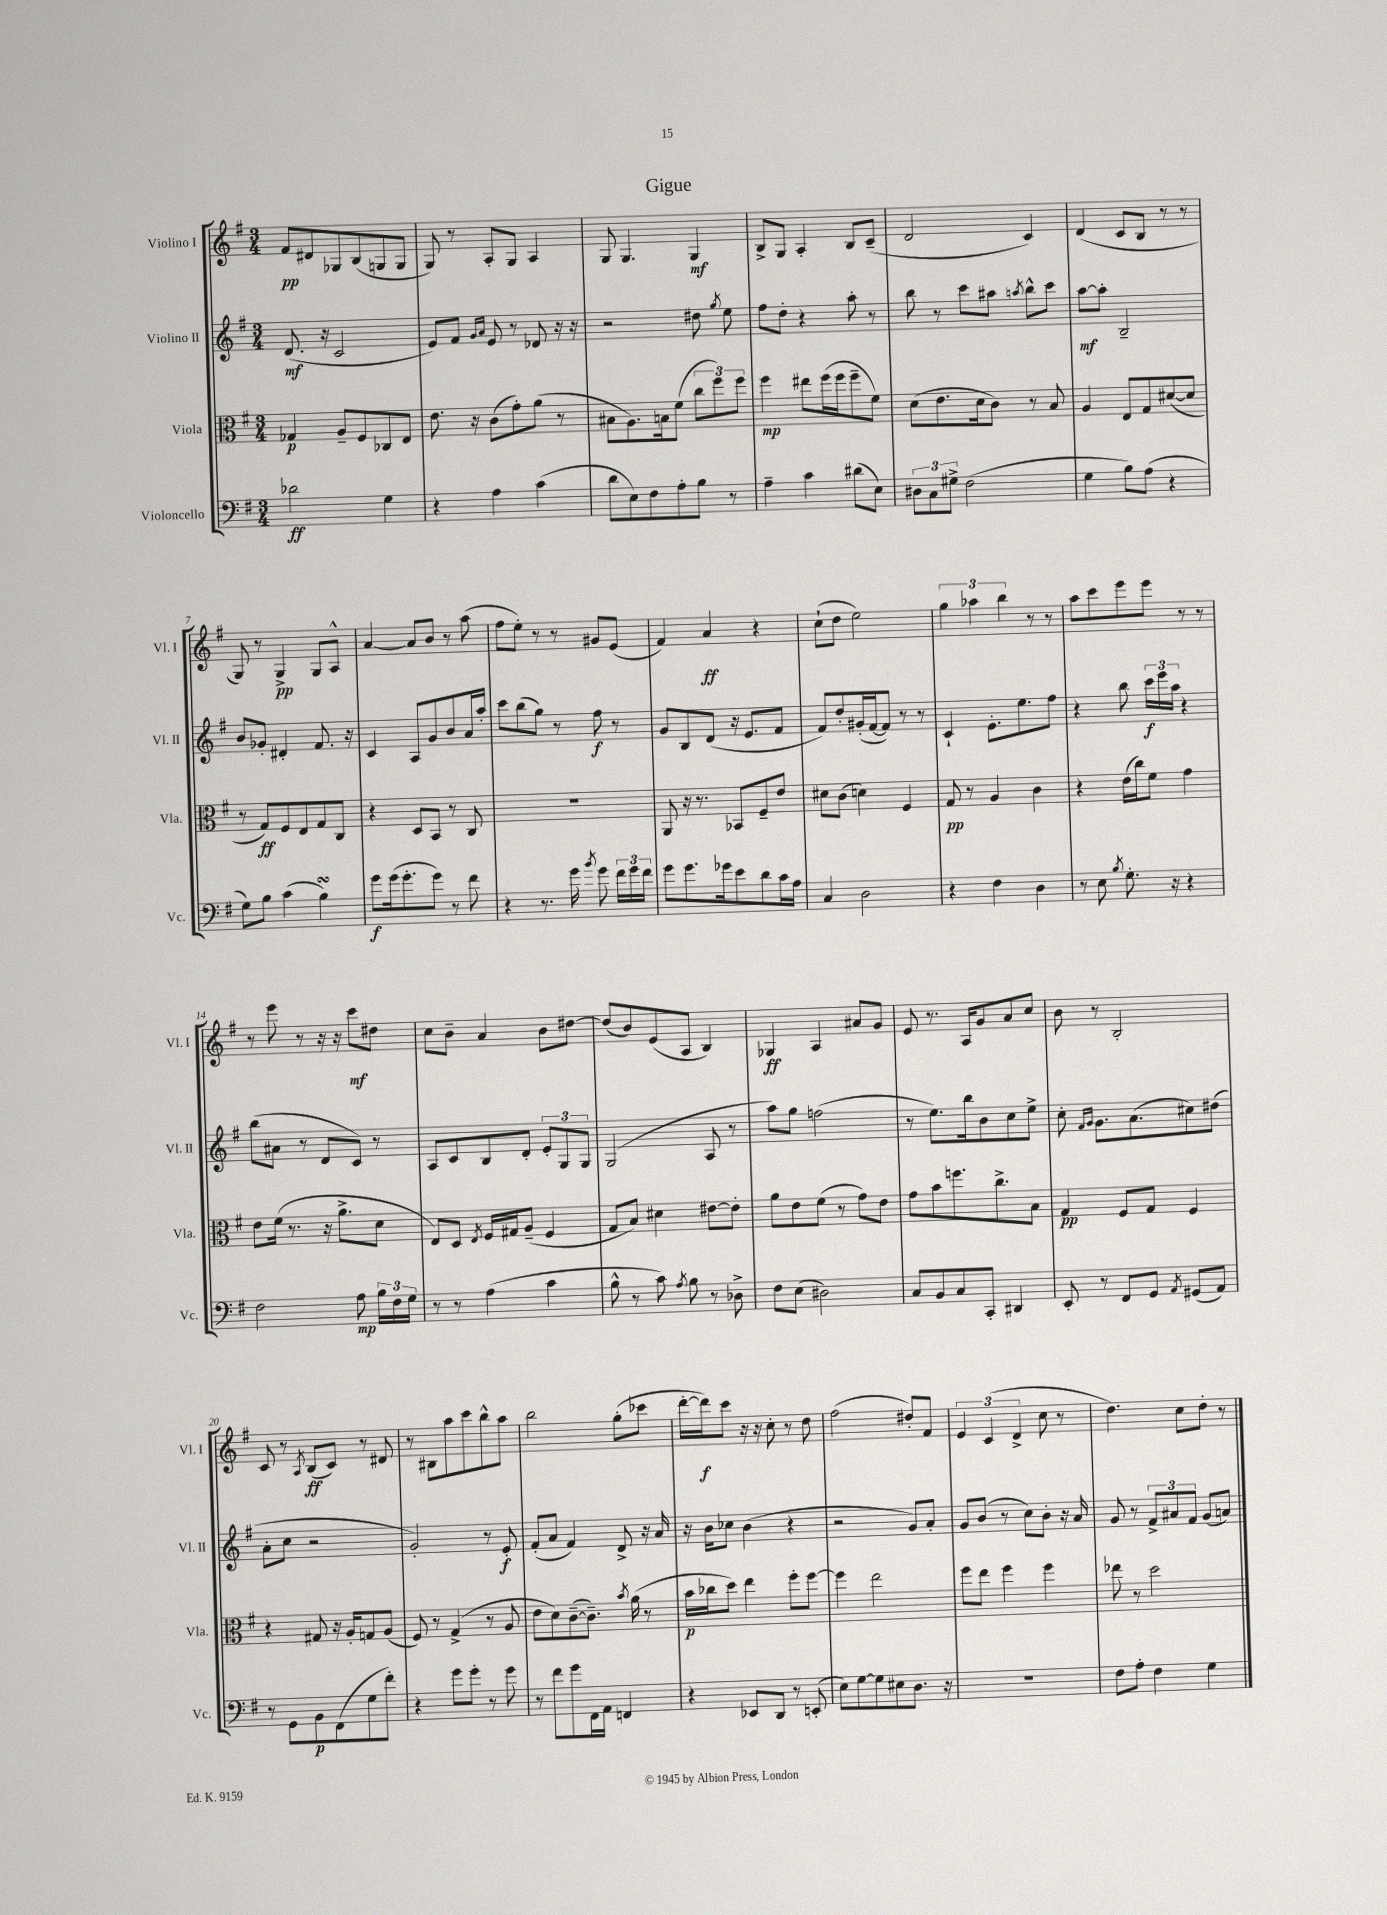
\header { title = "Gigue" }
<<
\new StaffGroup <<
\new Staff = "s0" \with { instrumentName = "Violino I" shortInstrumentName = "Vl. I" } {
    \clef treble \key g \major \numericTimeSignature \time 3/4
    \autoBeamOff fis'8[\pp dis'8 ges8 b8( g8 g8] |
    g8) r8 a8[-. g8] a4 |
    g8 g4. g4\mf |
    b8[-> g8] a4-. b8[ c'8]--( |
    d'2 c'4) |
    d'4( c'8[ b8] r8 r8 |
    g8) r8 g4->\pp g8[ a8]-^ |
    a'4~ a'8[ b'8] r8 a''8( |
    fis''8[ e''8]-.) r8 r8 gis'8[ e'8]( |
    fis'4) a'4\ff r4 |
    c''8[-!( d''8] e''2) |
    \tuplet 3/2 { g''4 aes''4 b''4 } r8 r8 |
    a''8[ c'''8 e'''8 e'''8] r8 r8 |
    r8 e'''8 r8 r16 r16 c'''8[\mf dis''8] |
    c''8[ b'8]-- a'4 b'8[ dis''8]~ |
    dis''8[( b'8) e'8( a8] b4) |
    ges4\ff a4 ais'8[ g'8] |
    e'8 r8. a16[ g'8 a'8 c''8] |
    b'8 r8 b2-. |
    c'8 r8 \acciaccatura { a8 } b8[\ff( c'8]) r8 dis'8 |
    r8 bis8[ a''8 c'''8 b''8-^ a''8] |
    b''2 g''8[-.( ces'''8] |
    d'''16[~-. d'''16\f) c'''8] r16 r16 c''8-. r8 d''8 |
    fis''2( dis''8[-.) fis'8] |
    \tuplet 3/2 { e'4 c'4( d'4-> } c''8 r8 |
    d''4.) c''8[ d''8]-. r8 \bar "|." |
}
\new Staff = "s1" \with { instrumentName = "Violino II" shortInstrumentName = "Vl. II" } {
    \clef treble \key g \major \numericTimeSignature \time 3/4
    \autoBeamOff d'8.\mf( r16 c'2 |
    e'8[) fis'8] \grace { g'16[ a'16] } e'8 r8 des'8 r16 r16 |
    r2 dis''8 \acciaccatura { g''8 } e''8 |
    fis''8[ d''8]-. r4 a''8-. r8 |
    b''8 r8 c'''8[ ais''8] \acciaccatura { a''8 } b''8[-^ c'''8] |
    a''8[~\mf a''8]-. b2-- |
    b'8[ ges'8]-. dis'4-. fis'8. r16 |
    c'4 a8[ g'8 b'8 a'16 a''16]-. |
    c'''8[ b''8( g''8]) r8 fis''8\f r8 |
    g'8[ b8 d'8]( r16 e'8.[ fis'8] |
    fis'8[) d''8-. gis'16-.( fis'16~ fis'8]) r8 r8 |
    c'4-! e'8.[-. e''8. fis''8] |
    r4 b''8 \tuplet 3/2 { c'''16[\f e'''16 a''16] } r4 |
    b''8[( ais'8] r8 d'8[ c'8]) r8 |
    a8[ c'8 b8 d'8]-. \tuplet 3/2 { e'8[-. g8 g8] } |
    g2( a8 r8 |
    a''8[) g''8] f''2( |
    r8 e''8.[) b''16 b'8 c''8 e''8]-> |
    c''8-. \grace { fis'16[ g'16] } g'8.[ a'8.( cis''8) dis''8]( |
    a'8[-. c''8] r2 |
    g'2-.) r8 e'8-.\f |
    fis'8[-.( a'8] fis'4) d'8-> r16 a'16 |
    r16 b'16[ ces''8] b'4( r4 |
    r2 g'8[) a'8]-. |
    g'8[ b'8]( r8 c''8[) b'8]-. r16 a'16 |
    g'8 r8 \tuplet 3/2 { fis'8[-> ais'8 fis'8] } g'8[( a'8]) \bar "|." |
}
\new Staff = "s2" \with { instrumentName = "Viola" shortInstrumentName = "Vla." } {
    \clef alto \key g \major \numericTimeSignature \time 3/4
    \autoBeamOff ges4\p a8[-- fis8 ces8 e8] |
    e'8. r16 c'8[( g'8-.) a'8]( r8 |
    bis8[ a8.) b16 fis'8]( \tuplet 3/2 { c''8[ fis''8) fis''8] } |
    fis''4\mp eis''8[ fis''16( fis''16 fis''8-- fis'8]) |
    d'8[( e'8. d'16 c'8]) r8 b8 |
    a4 e8[ g8 dis'8~( dis'8] |
    r8 g8[\ff) fis8 e8 g8 c8] |
    r4 d8[ b,8] r8 c8 |
    R2. |
    a,8 r16 r8. bes,8[ fis8-- e'8] |
    dis'8[ c'8]( d'4) fis4 |
    g8\pp r8 a4 c'4 |
    r4 e'16[( c''16) fis'8] g'4 |
    e'8[ fis'16]( r8. r16 a'8.[-> d'8] |
    e8[) d8] \acciaccatura { e8 } fis16[ gis16 a8]--( fis4 |
    g8[ b8]) dis'4 eis'8[~ eis'8]-. |
    a'8[ e'8 fis'8]( r8 g'8[) e'8] |
    g'8[ b'8 f''8. c''8.-> b8] |
    g4\pp fis8[ g8] fis4 |
    r4 gis8 r16 a16[-. g8 a8]( |
    fis8) r8 g4->( r8 a8 |
    e'8[ d'8) c'8~--( c'8.]--) \acciaccatura { b'8 } a'16( r8 |
    b'16[\p ces''16 d''8]) e''4 fis''8[-. fis''8]~ |
    fis''4 e''2 |
    fis''8[ e''8] fis''4 fis''4 |
    ees''8 r8 d''2 \bar "|." |
}
\new Staff = "s3" \with { instrumentName = "Violoncello" shortInstrumentName = "Vc." } {
    \clef bass \key g \major \numericTimeSignature \time 3/4
    \autoBeamOff des'2\ff g4 |
    r4 a4 c'4( |
    d'8[ e8) fis8 a8-. b8] r8 |
    a4-- c'4 dis'8[( e8]) |
    \tuplet 3/2 { dis8[ c8 gis8]-> } fis2( |
    g4 b8[) a8]( r4 |
    g8[) b8] c'4( b4\turn) |
    g'8[\f g'16( g'8.-. g'8]) r8 fis'8 |
    r4 r8. g'16 \acciaccatura { b'8 } g'8 \tuplet 3/2 { fis'16[ g'16 fis'16] } |
    g'8[ g'8. ges'16 e'8 d'8 c'16 a16] |
    c4 d2 |
    r4 fis4 d4 |
    r8 e8 \acciaccatura { b8 } g8.-. r16 r4 |
    fis2 a8\mp \tuplet 3/2 { b16[ fis16 g16] } |
    r8 r8 a4( c'4 |
    b8-^ r8 c'8) \acciaccatura { a8 } b8 r8 des8-> |
    fis8[ e8]( dis2) |
    c8[ b,8 c8 c,8]-. dis,4 |
    e,8-. r8 fis,8[ g,8] \acciaccatura { a,8 } gis,8[( a,8]) |
    r8 g,8[ b,8\p fis,8( g8 fis'8]-.) |
    r4 g'8[ g'8]-. r8 g'8 |
    r8 fis'8[ g'8 fis,16 a,16] f,4 |
    r4 ees,8[ d,8] r8 e,8-.( |
    e8[) g8~ g8 eis8 d8.] r16 |
    R2. |
    fis8[ a8]-. fis4 g4 \bar "|." |
}
>>
>>
